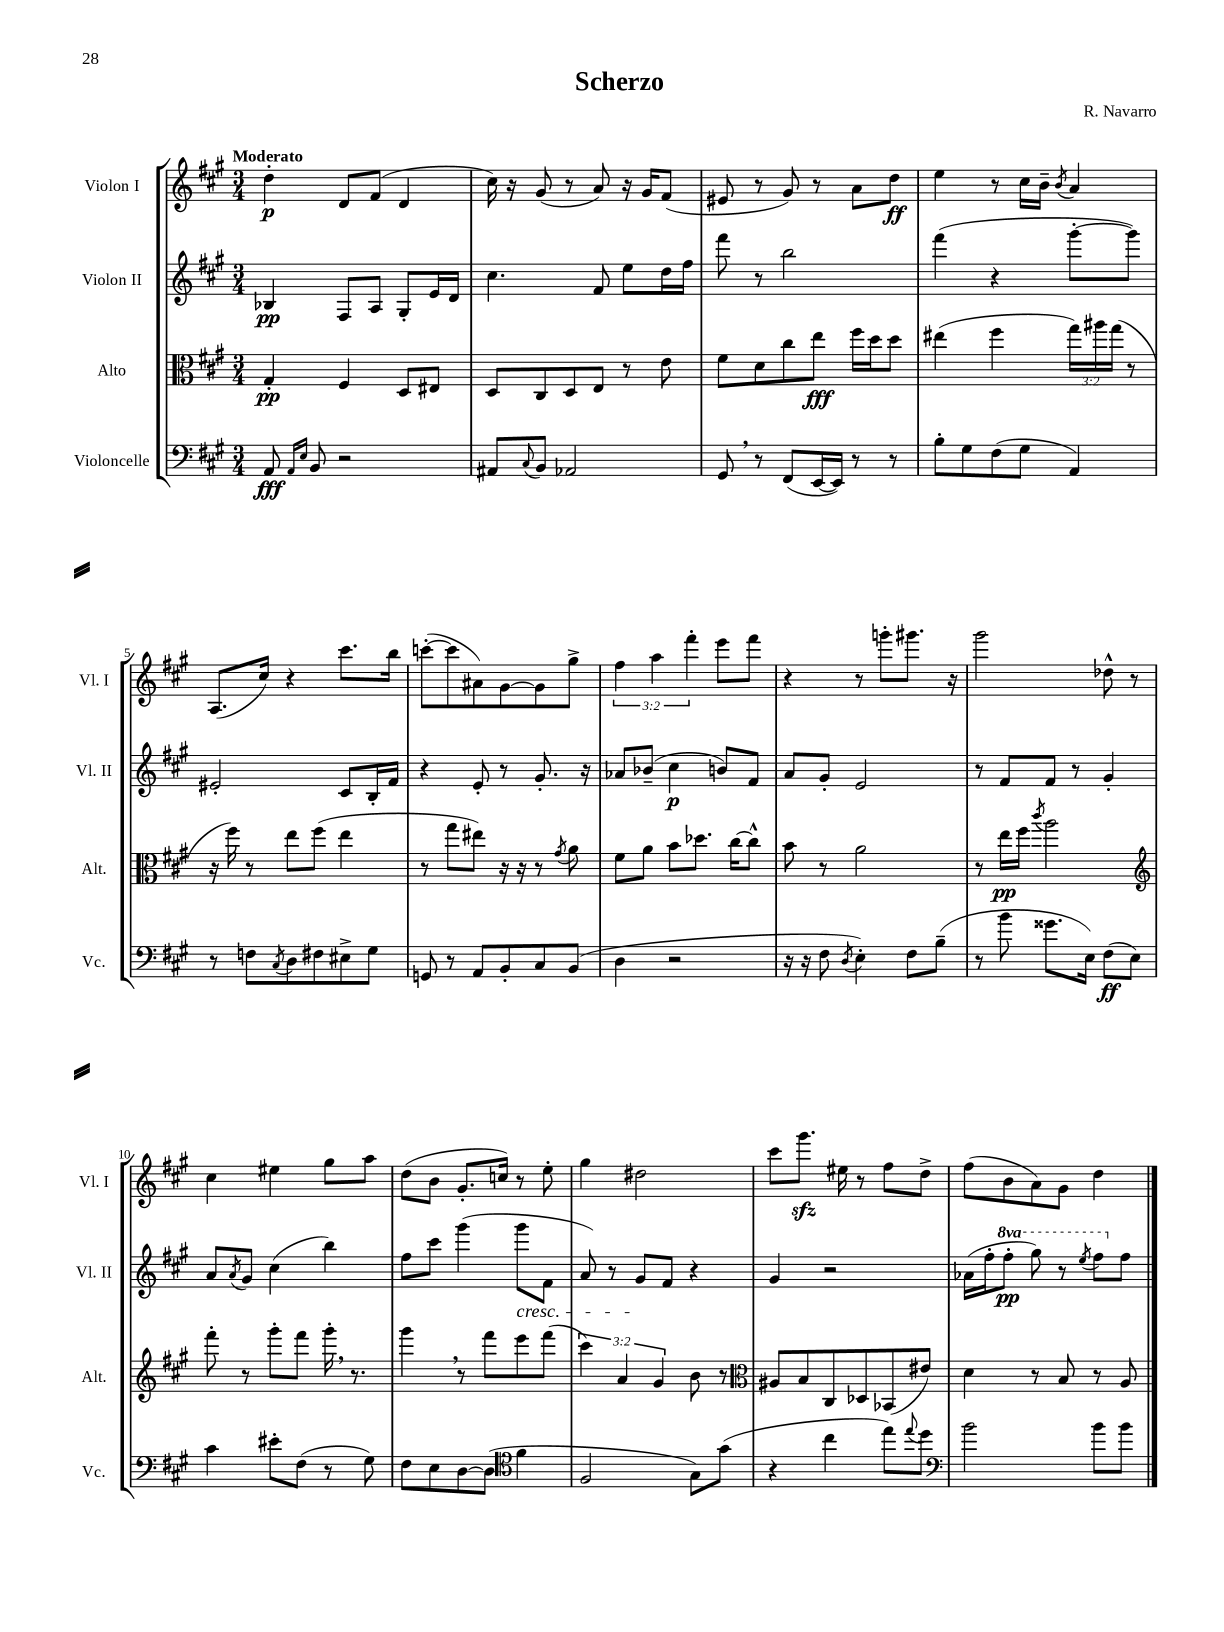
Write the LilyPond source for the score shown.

\header { title = "Scherzo" composer = "R. Navarro" }
<<
\new StaffGroup <<
\new Staff = "s0" \with { instrumentName = "Violon I" shortInstrumentName = "Vl. I" } {
    \clef treble \key a \major \numericTimeSignature \time 3/4 \override Staff.TupletNumber.text = #tuplet-number::calc-fraction-text \tempo "Moderato"
    d''4-.\p d'8 fis'8( d'4 |
    cis''16) r16 gis'8( r8 a'8) r16 gis'16 fis'8( |
    eis'8 r8 gis'8) r8 a'8 d''8\ff |
    e''4 r8 cis''16 b'16-- \acciaccatura { b'8 } a'4 |
    a8.( cis''16) r4 cis'''8. b''16 |
    c'''8~-.( c'''8 ais'8) gis'8~ gis'8 gis''8-> |
    \tuplet 3/2 { fis''4 a''4 fis'''4-. } e'''8 fis'''8 |
    r4 r8 g'''8-. gis'''8. r16 |
    gis'''2 des''8-^ r8 |
    cis''4 eis''4 gis''8 a''8 |
    d''8( b'8 gis'8.-. c''16) r8 e''8-. |
    gis''4 dis''2 |
    cis'''8 gis'''8.\sfz eis''16 r8 fis''8 d''8-> |
    fis''8( b'8 a'8) gis'8 d''4 \bar "|." |
}
\new Staff = "s1" \with { instrumentName = "Violon II" shortInstrumentName = "Vl. II" } {
    \clef treble \key a \major \numericTimeSignature \time 3/4 \set Staff.ottavationMarkups = #ottavation-simple-ordinals
    bes4\pp fis8 a8 gis8-. e'16 d'16 |
    cis''4. fis'8 e''8 d''16 fis''16 |
    fis'''8 r8 b''2 |
    fis'''4( r4 gis'''8~-. gis'''8) |
    eis'2-. cis'8 b16-. fis'16 |
    r4 e'8-. r8 gis'8.-. r16 |
    aes'8 bes'8--( cis''4\p b'8) fis'8 |
    a'8 gis'8-. e'2 |
    r8 fis'8 fis'8 r8 gis'4-. |
    a'8 \acciaccatura { a'8 } gis'8 cis''4( b''4) |
    fis''8 cis'''8 gis'''4( gis'''8\cresc fis'8 |
    a'8) r8 gis'8\! fis'8 r4 |
    gis'4 r2 |
    aes'16( fis''16-. \ottava #1 fis'''8-.\pp gis'''8) r8 \acciaccatura { e'''8 } fis'''8 \ottava #0 fis''8 \bar "|." |
}
\new Staff = "s2" \with { instrumentName = "Alto" shortInstrumentName = "Alt." } {
    \clef alto \key a \major \numericTimeSignature \time 3/4 \override Staff.TupletNumber.text = #tuplet-number::calc-fraction-text
    gis4-.\pp fis4 d8 eis8 |
    d8 cis8 d8 e8 r8 e'8 |
    fis'8 d'8 cis''8 e''8\fff fis''16 d''16 d''8 |
    eis''4( fis''4 \tuplet 3/2 { gis''16) ais''16 gis''16( } r8 |
    r16 fis''16) r8 e''8 fis''8( e''4 |
    r8 gis''8 eis''8) r16 r16 r8 \acciaccatura { gis'8 } a'8 |
    fis'8 a'8 b'8 des''8. cis''16~ cis''8-^ |
    b'8 r8 a'2 |
    r8 e''16\pp fis''16 \acciaccatura { cis'''8 } a''2 |
    \clef treble fis'''8-. r8 gis'''8-. fis'''8 gis'''16-. \breathe r8. |
    gis'''4 \breathe r8 fis'''8 e'''8 fis'''8( |
    \tuplet 3/2 { cis'''4) a'4 gis'4 } b'8 r8 |
    \clef alto ais8 b8 cis8 des8 bes,8( eis'8) |
    d'4 r8 b8 r8 a8 \bar "|." |
}
\new Staff = "s3" \with { instrumentName = "Violoncelle" shortInstrumentName = "Vc." } {
    \clef bass \key a \major \numericTimeSignature \time 3/4
    a,8\fff \grace { a,16 e16 } b,8 r2 |
    ais,8 \appoggiatura { cis8 } b,8 aes,2 |
    gis,8 \breathe r8 fis,8( e,16~ e,16) r8 r8 |
    b8-. gis8 fis8( gis8 a,4) |
    r8 f8 \acciaccatura { cis8 } d8 fis8 eis8-> gis8 |
    g,8 r8 a,8 b,8-. cis8 b,8( |
    d4 r2 |
    r16 r16 fis8 \acciaccatura { d8 } e4-.) fis8 b8--( |
    r8 b'8 gisis'8. e16) fis8\ff( e8) |
    cis'4 eis'8-. fis8( r8 gis8) |
    fis8 e8 d8~ d8( \clef tenor fis'4 |
    fis2 gis8) gis'8( |
    r4 cis''4 e''8) \appoggiatura { e''8 } d''8 |
    \clef bass b'2 b'8 b'8 \bar "|." |
}
>>
>>
